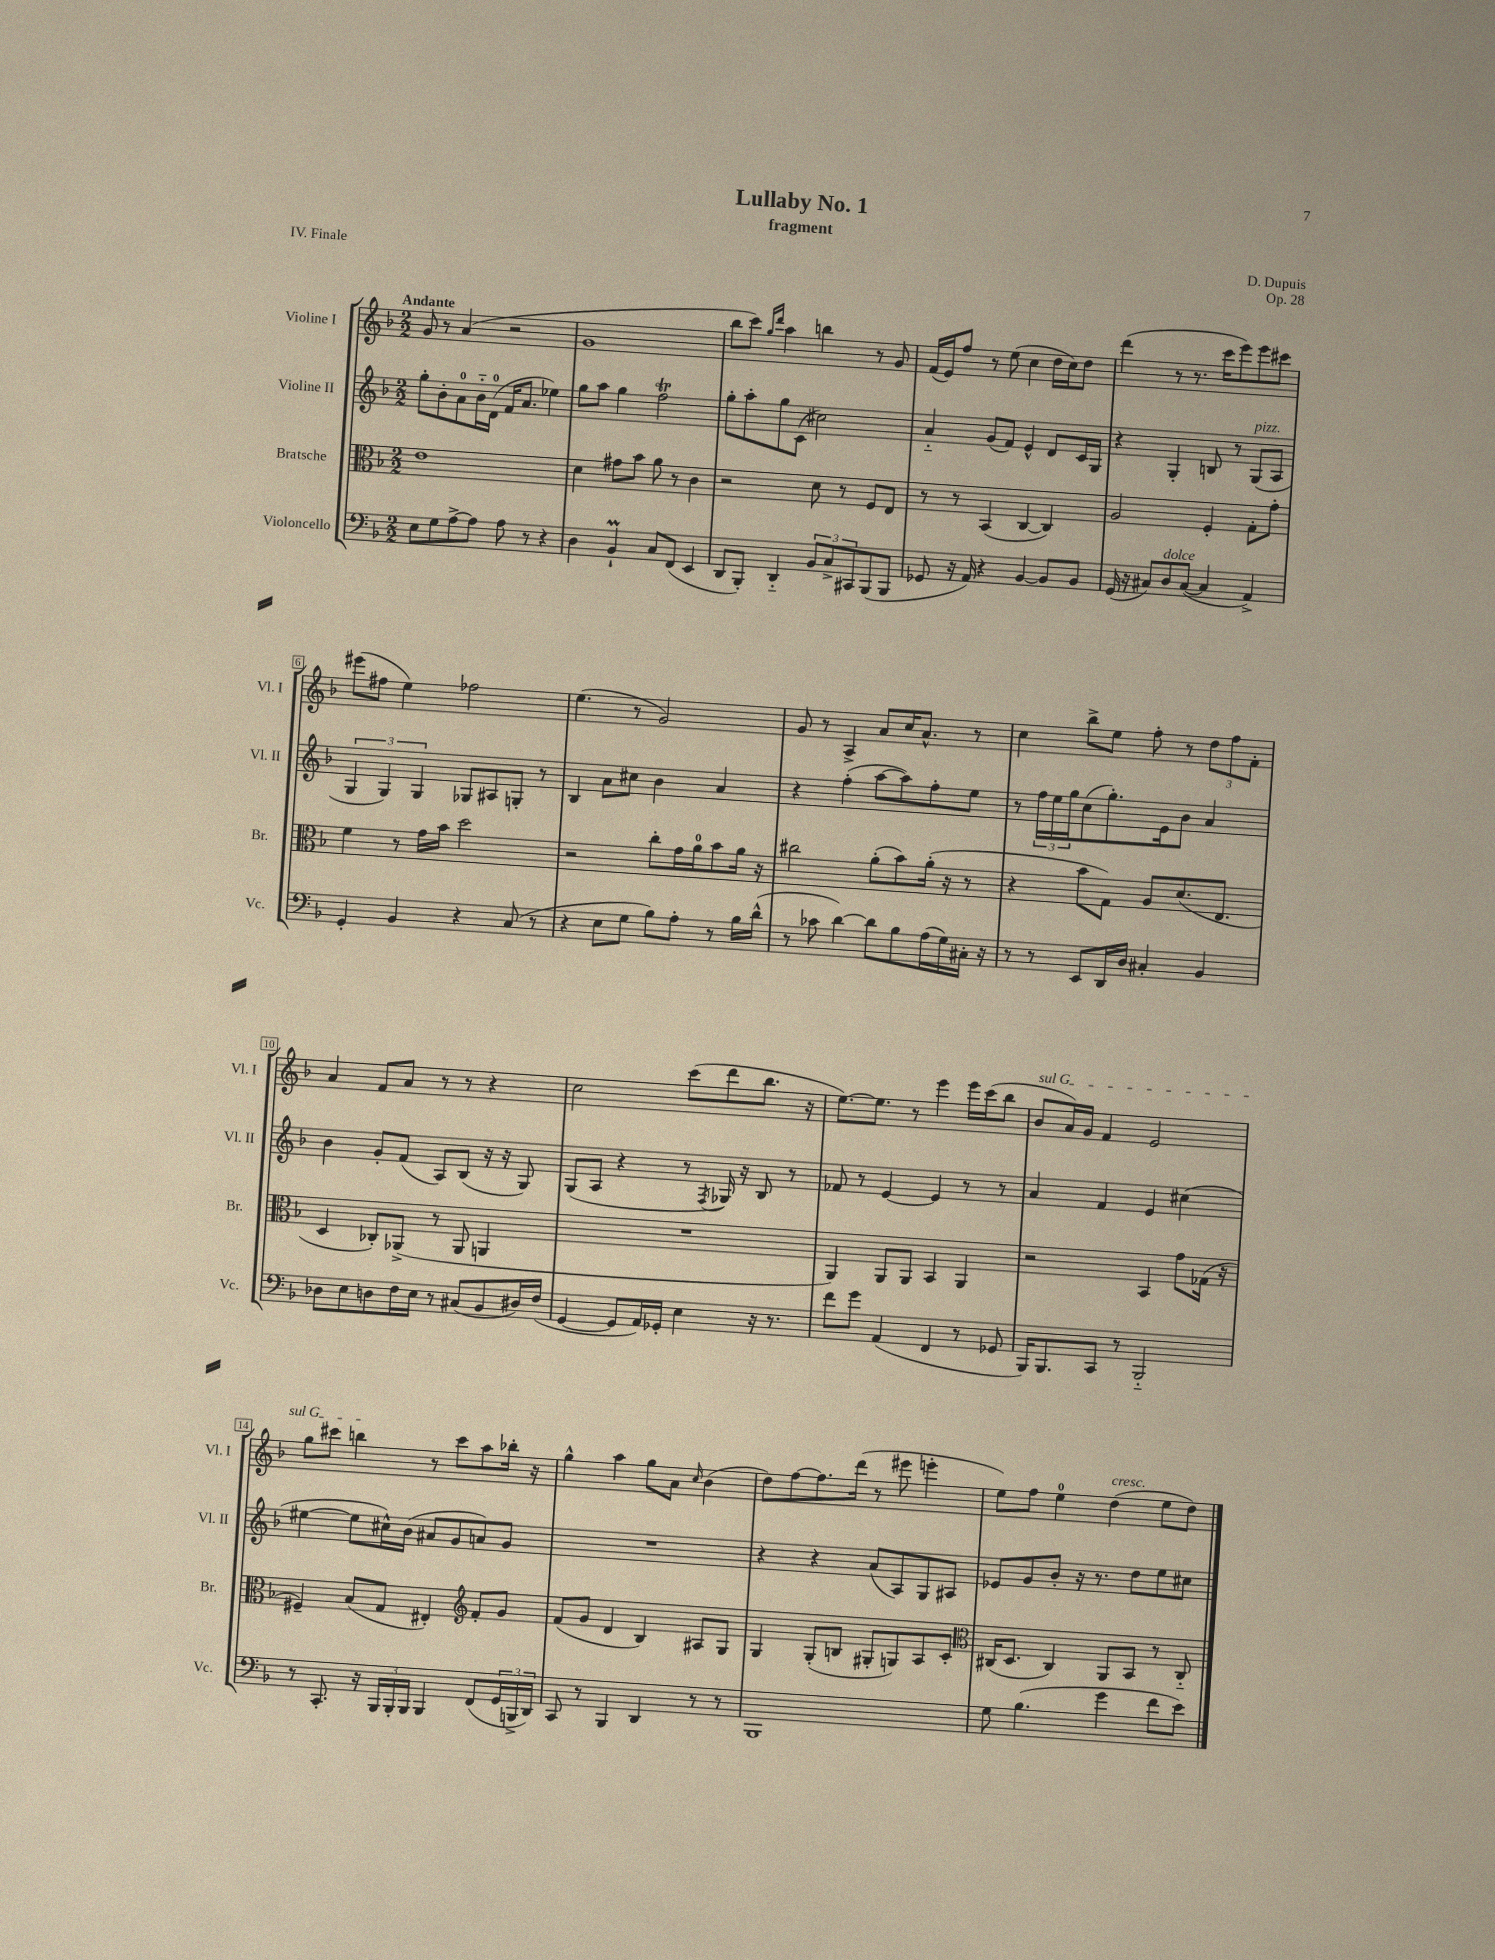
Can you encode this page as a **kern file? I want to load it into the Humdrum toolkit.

**kern	**kern	**kern	**kern
*staff4	*staff3	*staff2	*staff1
*clefF4	*clefC3	*clefG2	*clefG2
*k[b-]	*k[b-]	*k[b-]	*k[b-]
*M2/2	*M2/2	*M2/2	*M2/2
8E\L	1e	8gg'\L	8g/
8G\	.	8b-'\	8r
[8A^\	.	8a\	(4a/
8A\]J	.	16b-'~\L	.
.	.	(16d\JJ	.
8A\	.	16f/LK	2r
.	.	8.a/J	.
8r	.	.	.
4r	.	4ee-\)	.
=	=	=	=
4D\	4d\	8gg\L	1g
.	.	8aa\J	.
4BB-`/	8g#\L	4gg\	.
.	8b-\J	.	.
8C/L	8a\	2ff\	.
(8FF/J	8r	.	.
4EE/	4c\	.	.
=	=	=	=
8DD/L	2r	8gg'\L	8bb-\L
8BBB-'/J)	.	8aa'\	8ccc\J)
.	.	.	16qqgg/LL
.	.	.	16qqddd/JJ
4DD'~/	.	8gg\	4aa\
.	.	(8c\J	.
12BB-/L	8d\	2cc#\)	4bb\
12C^/	.	.	.
.	8r	.	.
12CC#/	.	.	.
(8BBB-/	8F/L	.	8r
8BBB-/J	8E/J	.	8g/
=	=	=	=
8GG-/	8r	4a'~/	(16f/LL
.	.	.	16e/J)
16r	8r	.	8ff/J
16AA/)	.	.	.
4r	(4BB-/	(8g/L	8r
.	.	8f/J)	(8ee\
[4BB-/	[4C/	4e^^/	4cc\
8BB-/]L	4C/])	8d/L	16dd\LL
.	.	.	16cc\J)
8BB-/J	.	16c/L	8dd\J
.	.	16G/JJ	.
=	=	=	=
(16GG/	2A/	4r	(4ddd\
16r	.	.	.
8C#/L)	.	.	.
8D/	.	4G'/	8r
([8C#/J	.	.	8.r
4C#/]	4F'/	8B/	.
.	.	.	16ccc\LK
.	.	8r	8eee\)
4AA^/)	8G'\L	(8G/L	8eee\
.	8g'\J	8A/J	8ccc#\J
=	=	=	=
4GG'/	4f\	6G/	(8eee#\L
.	.	.	8ff#\J
.	.	6G/)	.
4BB-/	8r	.	4ee\)
.	.	6G/	.
.	16g\LL	.	.
.	16b-\JJ	.	.
4r	2dd\	8G-/L	2ff-\
.	.	8A#/	.
(8C/	.	8G'/J	.
8r	.	8r	.
=	=	=	=
4r	2r	4B-/	(4.ee\
8E\L	.	8a\L	.
8G\J	.	8cc#\J	8r
8B-\L)	8cc'\L	4b-\	2g/)
8A'\J	16g\L	.	.
.	16a\J	.	.
8r	8b-\	4a/	.
16B-\LL	16a\Jk	.	.
(16d^^\JJ	16r	.	.
=	=	=	=
8r	2cc#\	4r	8g/
8c-\	.	.	8r
[4d\)	.	(4ff'\	4A^/
8d\]L	(8a'\L	[8aa\L	8a/L
8B-\	8b-\)	8aa\])	16cc/K
.	.	.	8.a^^/J
(16A\L	(16a'\Jk	8ff'\	.
16G\)	16r	.	.
16C#'\JJ	8r	8ee\J	8r
16r	.	.	.
=	=	=	=
8r	4r	8r	4cc\
8r	.	24ff\LL	.
.	.	24ee\	.
.	.	24gg\J	.
8EE/L	8b-\L	(8cc\	8bb-^\L
16DD/L	8G\J)	8.gg'\)	8ee\J
16D/JJ	.	.	.
4C#'/	8A/L	.	8ff'\
.	.	16e\k	.
.	(8.d/	8b-\J	8r
4BB-/	.	4a/	12dd\L
.	8.E/J	.	.
.	.	.	12ff\
.	.	.	12f'\J
=	=	=	=
8D-\L	4D/	4b-\	4a/
8E\	.	.	.
8D\	8C-'/L)	8g'/L	8f/L
16F\L	(8AA-^/J	(8f/J	8a/J
16E\JJ	.	.	.
8r	8r	8A/L)	8r
(8C#/L	8AA-/	(8B-/J	8r
8BB-/	4AA/	16r	4r
.	.	16r	.
16D#/L)	.	8G/)	.
(16F/JJ	.	.	.
=	=	=	=
[4GG/	1r	(8G/L	2cc\
.	.	8A/J	.
8GG/]L	.	4r	.
16AA/L)	.	.	.
16GG-'/JJ	.	.	.
4E\	.	8r	(8ccc\L
.	.	8qF/	.
.	.	16G-/)	8ddd\
.	.	16r	.
16r	.	8B-/	8.bb-\J
8.r	.	.	.
.	.	8r	.
.	.	.	16r
=	=	=	=
8f\L	4AA/)	8f-/	[8.ee\L)
8g\J	.	8r	.
.	.	.	8.ee\]J
(4AA/	8AA/L	[4e/	.
.	8AA/J	.	8r
4FF/	4BB-/	4e/]	4eee\
8r	4AA/	8r	16eee\LL
.	.	.	(16ccc\J
8GG-/	.	8r	8bb-\J
=	=	=	=
16BBB-/LK)	2r	4a/	8b-/L
8.BBB-/	.	.	.
.	.	.	16a/L)
.	.	.	16g/JJ
8CC/J	.	4f/	4f/
8r	.	.	.
2BBB-'~/	4BB-/	4e/	2e/
.	8g\L	(4cc#\	.
.	(16G-\Jk	.	.
.	16r	.	.
=	=	=	=
8r	4F#~/)	[4ee#\	8gg\L
8.CC'/	.	.	8ccc#\J
.	(8B-/L	8ee#\]L	4bb\
16r	.	.	.
24BBB-/LL	8G/J	16cc#^^\L)	.
24BBB-'/	.	.	.
.	.	(16b-\JJ	.
24BBB-/JJ	.	.	.
4BBB-/	4E#'/)	8a#/L	8r
.	.	8g/	8ccc#\L
*	*clefG2	*	*
(8FF/L	8f'/L	8a/)	8aa\
24GG/L	8g/J	8g/J	16bb-'\Jk
24BBB^/	.	.	.
.	.	.	16r
24DD/JJ)	.	.	.
=	=	=	=
8CC/	(8f/L	1r	4gg^^\
8r	8g/J	.	.
4BBB-/	4d/	.	4aa\
4DD/	4B-/)	.	8gg\L
.	.	.	8a\J
.	.	.	16qqcc/
8r	8A#/L	.	(4b-\
8r	8G/J	.	.
=	=	=	=
1BBB-	4G/	4r	8dd\L)
.	.	.	[8ff\
.	(8G'/L	4r	8.ff\]
.	8B/J	.	.
.	.	.	(16ddd\Jk
.	8G#'/L	(8a/L	8r
.	8G/)	8A/)	8eee#\
.	8A/	8G/	4eee'\
.	8c'/J	8A#/J	.
=	=	=	=
*	*clefC3	*	*
8G\	(16C#/LK	8e-/L	8ee\L)
.	8.D/J	.	.
(4.B-\	.	8g/	8ff\J
.	4C#/)	8b-'/J	4ee\
.	.	16r	.
.	.	8.r	.
4g\	8AA/L	.	(4dd\
.	8BB-/J	8dd\L	.
8f\L	8r	8ee\	8ee\L
8e\J)	8C#'~/	8cc#\J	8dd\J)
==	==	==	==
*-	*-	*-	*-
